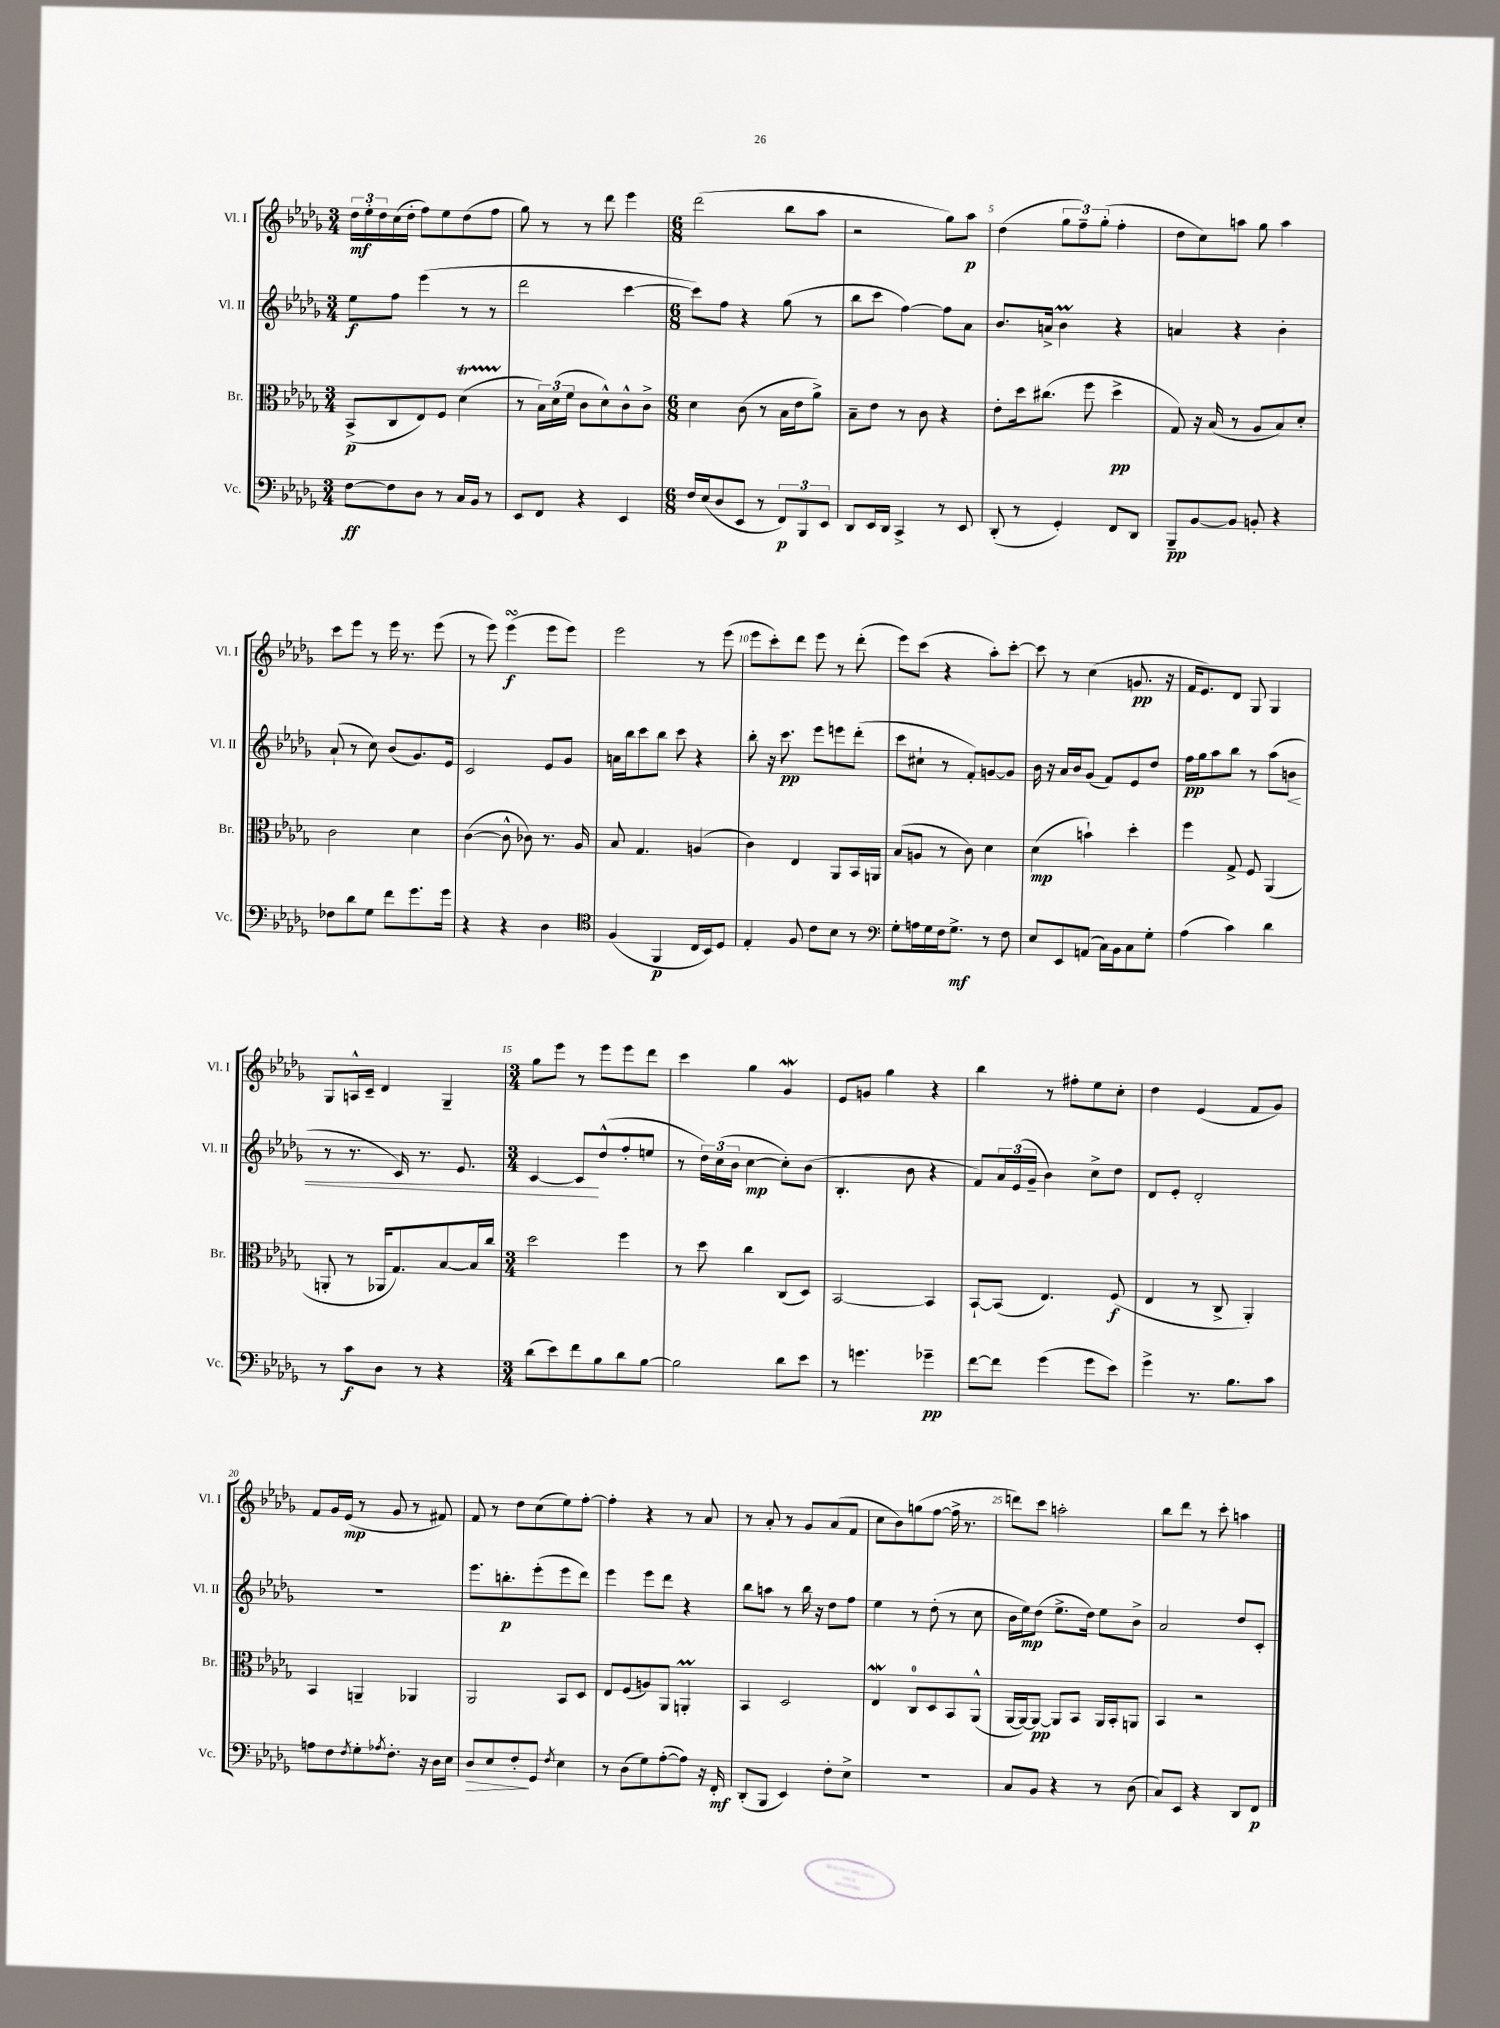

**kern	**kern	**kern	**kern
*staff4	*staff3	*staff2	*staff1
*clefF4	*clefC3	*clefG2	*clefG2
*k[b-e-a-d-g-]	*k[b-e-a-d-g-]	*k[b-e-a-d-g-]	*k[b-e-a-d-g-]
*M3/4	*M3/4	*M3/4	*M3/4
[8F	(8BB-^	8ee-	24dd-
.	.	.	24ee-'
.	.	.	24dd-
8F]	8C	8ff	(16cc
.	.	.	16dd-'
8D-	8E-)	(4eee-	8ff)
8r	8F	.	8ee-
16C	(4d-	8r	(8dd-
16BB-	.	.	.
8r	.	8r	8ff
=	=	=	=
8EE-	8r	2ddd-	8gg-)
8FF	24B-)	.	8r
.	(24d-	.	.
.	24f	.	.
4r	8c	.	8r
.	8d-^^)	.	8ddd-
4EE-	8c^^	[4ccc	4eee-
.	8c^	.	.
=	=	=	=
*M6/8	*M6/8	*M6/8	*M6/8
16F	4d-	8ccc])	(2ddd-
(16E-	.	.	.
8D-	.	8ff	.
8EE-	(8c	4r	.
8r	8r	.	.
12FF)	16B-	(8gg-	8bb-
.	16e-	.	.
12BBB-	.	.	.
.	8a-^)	8r	8aa-
12EE-	.	.	.
=	=	=	=
8DD-	8B-~	8bb-	2r
16EE-	8e-	8ccc	.
16DD-	.	.	.
4CC^	8r	[4ff)	.
.	8c	.	.
8r	4r	8ff]	8gg-)
8EE-	.	8a-	8aa-
=	=	=	=
(8DD-'	8e-'	8.b-	(4dd-
8r	16dd-	.	.
.	(8.cc#	16a^	.
4GG-')	.	4b-	12gg-
.	.	.	12ff~)
.	8ff	.	.
.	.	.	(12gg-'
8FF	4dd-^	4r	4ff'
8DD-	.	.	.
=	=	=	=
8BBB-~	8G-)	4a	8dd-
[8BB-	16r	.	8cc)
.	(16B-	.	.
8BB-]	8r	4r	8aa
8BB'	8A-	.	8gg-
4r	8B-)	4b-'	4aa
.	8d-'	.	.
=	=	=	=
8F-	2c	(8a-`	8ccc
8d-	.	8r	8eee-
8G-	.	8cc)	8r
8f	.	(8b-	16eee-
.	.	.	8.r
8.g-	4d-	8.g-)	.
.	.	.	(8eee-
16g-	.	16e-	.
=	=	=	=
4r	([4c	2c	8r
.	.	.	8eee-)
4r	8c^^]	.	(4eee-
.	8c-)	.	.
4D-	8.r	8e-	8eee-
.	.	8g-	8eee-)
.	16A-	.	.
=	=	=	=
*clefC4	*	*	*
(4F	8B-	16a	2eee-
.	.	16bb-	.
.	4.G-	8ccc	.
4FF	.	8bb-	.
.	.	8ccc	.
16C	(4A	4r	8r
16BB-)	.	.	.
8D-	.	.	(8eee-
=	=	=	=
4E-'	4c)	8bb-'	8eee-
.	.	16r	8ccc')
.	.	8.ccc	.
8F	4E-	.	8ddd-
8c	.	8eee-	8eee-
8B-	8AA-	8eee	8r
8r	16BB-	(8ddd-'	(8ddd-'
.	16AA	.	.
=	=	=	=
*clefF4	*	*	*
8G-'	(8B-	8ccc	8eee-)
16A	8A	8cc#`	(8ccc
16G-	.	.	.
16F	8r	8r	4r
8.G-^	.	.	.
.	8c)	8f')	.
8r	4d-	[8g	8aa-')
8F	.	8g]	[8ccc'
=	=	=	=
8E-	(4d-	16b-	8ccc]
.	.	16r	.
8EE-	.	16a-	8r
.	.	16b-	.
(8AA	4b`)	(8g-	(4cc
16C)	.	8f)	.
16BB-	.	.	.
8C	4dd-'	8e-	8.g
8G-'	.	8dd-	.
.	.	.	16r
=	=	=	=
(4A-	4ff	16ff	16f
.	.	16gg-	8.e-)
.	.	8aa-	.
4c)	8G-^	8bb-	8d-
.	8F	8r	8G-
4d-	(4AA-	(8aa-	4G-
.	.	8b	.
=	=	=	=
8r	8AA'	8r	8G-
8c	8r	8.r	16A^^
.	.	.	16c~
8D-	16AA-	.	4d-
.	8.G-)	16c)	.
8r	.	8.r	.
4r	[8B-	.	4G-~
.	.	8.e-	.
.	16B-]	.	.
.	16cc	.	.
=	=	=	=
*M3/4	*M3/4	*M3/4	*M3/4
(8d-	2dd-	[4c	8gg-
8e-)	.	.	8eee-
8f	.	8c]	8r
8B-	.	(8dd-^^	8eee-
8d-	4ff	8ff'	8eee-
[8B-	.	8ee	8ddd-
=	=	=	=
2B-]	8r	8r	4ccc
.	8dd-	24dd-)	.
.	.	(24cc	.
.	.	24b-	.
.	4cc	[4cc	4gg-
8d-	(8C	8cc'])	4g-
8e-	8D-)	(8b-	.
=	=	=	=
8r	[2BB-	4.B-'	8e-
4.g	.	.	8g
.	.	.	4gg-
.	.	8b-	.
4g-~	4BB-]	4r	4r
=	=	=	=
[8f	[8BB-`	8f)	4bb-
8f]	(8BB-]	24a-	.
.	.	(24e-	.
.	.	24g-~	.
(4g-	4.E-)	4b-)	8r
.	.	.	8ff#'
8g-	.	8cc^	8ee-
8e-)	(8F	8dd-	8cc'
=	=	=	=
4g-^	4E-	8d-	4dd-
.	.	8e-'	.
8.r	8r	2d-'	(4e-
.	8C^	.	.
8.B-	.	.	.
.	4AA-')	.	8f
8c	.	.	8g-)
=	=	=	=
8A	4BB-	2.r	8f
8F	.	.	16g-
.	.	.	(16e-
8qF	.	.	.
8G-'	4AA~	.	8r
8qA-	.	.	.
8.F'	.	.	8g-
.	4AA-	.	8r
16r	.	.	.
16D-	.	.	8f#)
16E-	.	.	.
=	=	=	=
8D-	2AA-	8.eee-	8f
8E-	.	.	8r
.	.	8.bb'	.
8F'	.	.	8dd-
8GG-	.	(8eee-'	(8cc
8qF	.	.	.
4E-	8BB-	8eee-	8ee-)
.	8D-	8ddd-)	[8ff'
=	=	=	=
8r	8E-	4eee-	4ff']
(8D-	(8F	.	.
8G-)	8A)	8eee-	4r
([8A-'	8AA-	8ddd-	.
8A-])	4AA'	4r	8r
16r	.	.	8a-
16FF'	.	.	.
=	=	=	=
(8DD-'	4BB-	8bb-	8r
8BBB-	.	8aa	8a-'
4EE-)	2D-	8r	8r
.	.	16bb-	8g-
.	.	16r	.
8F'	.	8dd-	(8a-
8E-^	.	8ff	8f
=	=	=	=
2.r	4E-	4ee-	8cc
.	.	.	8b-)
.	8C	8r	(8gg
.	8D-	(8dd-'	[8ff
.	8BB-	8r	16ff^]
.	.	.	8.r
.	(8AA-^^	8cc	.
=	=	=	=
8C	[16AA-	16b-	8ddd)
.	16AA-_)	16ee-)	.
8BB-	8AA-_	(8dd-	8ccc
4r	8AA-]	8.ee-^	2aa'
.	8BB-	.	.
.	.	16dd-)	.
8r	16AA-	8ee-	.
.	16BB-'	.	.
(8D-	8AA	8b-^	.
=	=	=	=
8C)	4BB-	2a-	8bb-
8EE-	.	.	8ddd-
4r	2r	.	8r
.	.	.	8ccc'
8DD-	.	8dd-	4aa
8FF	.	8c'	.
==	==	==	==
*-	*-	*-	*-
